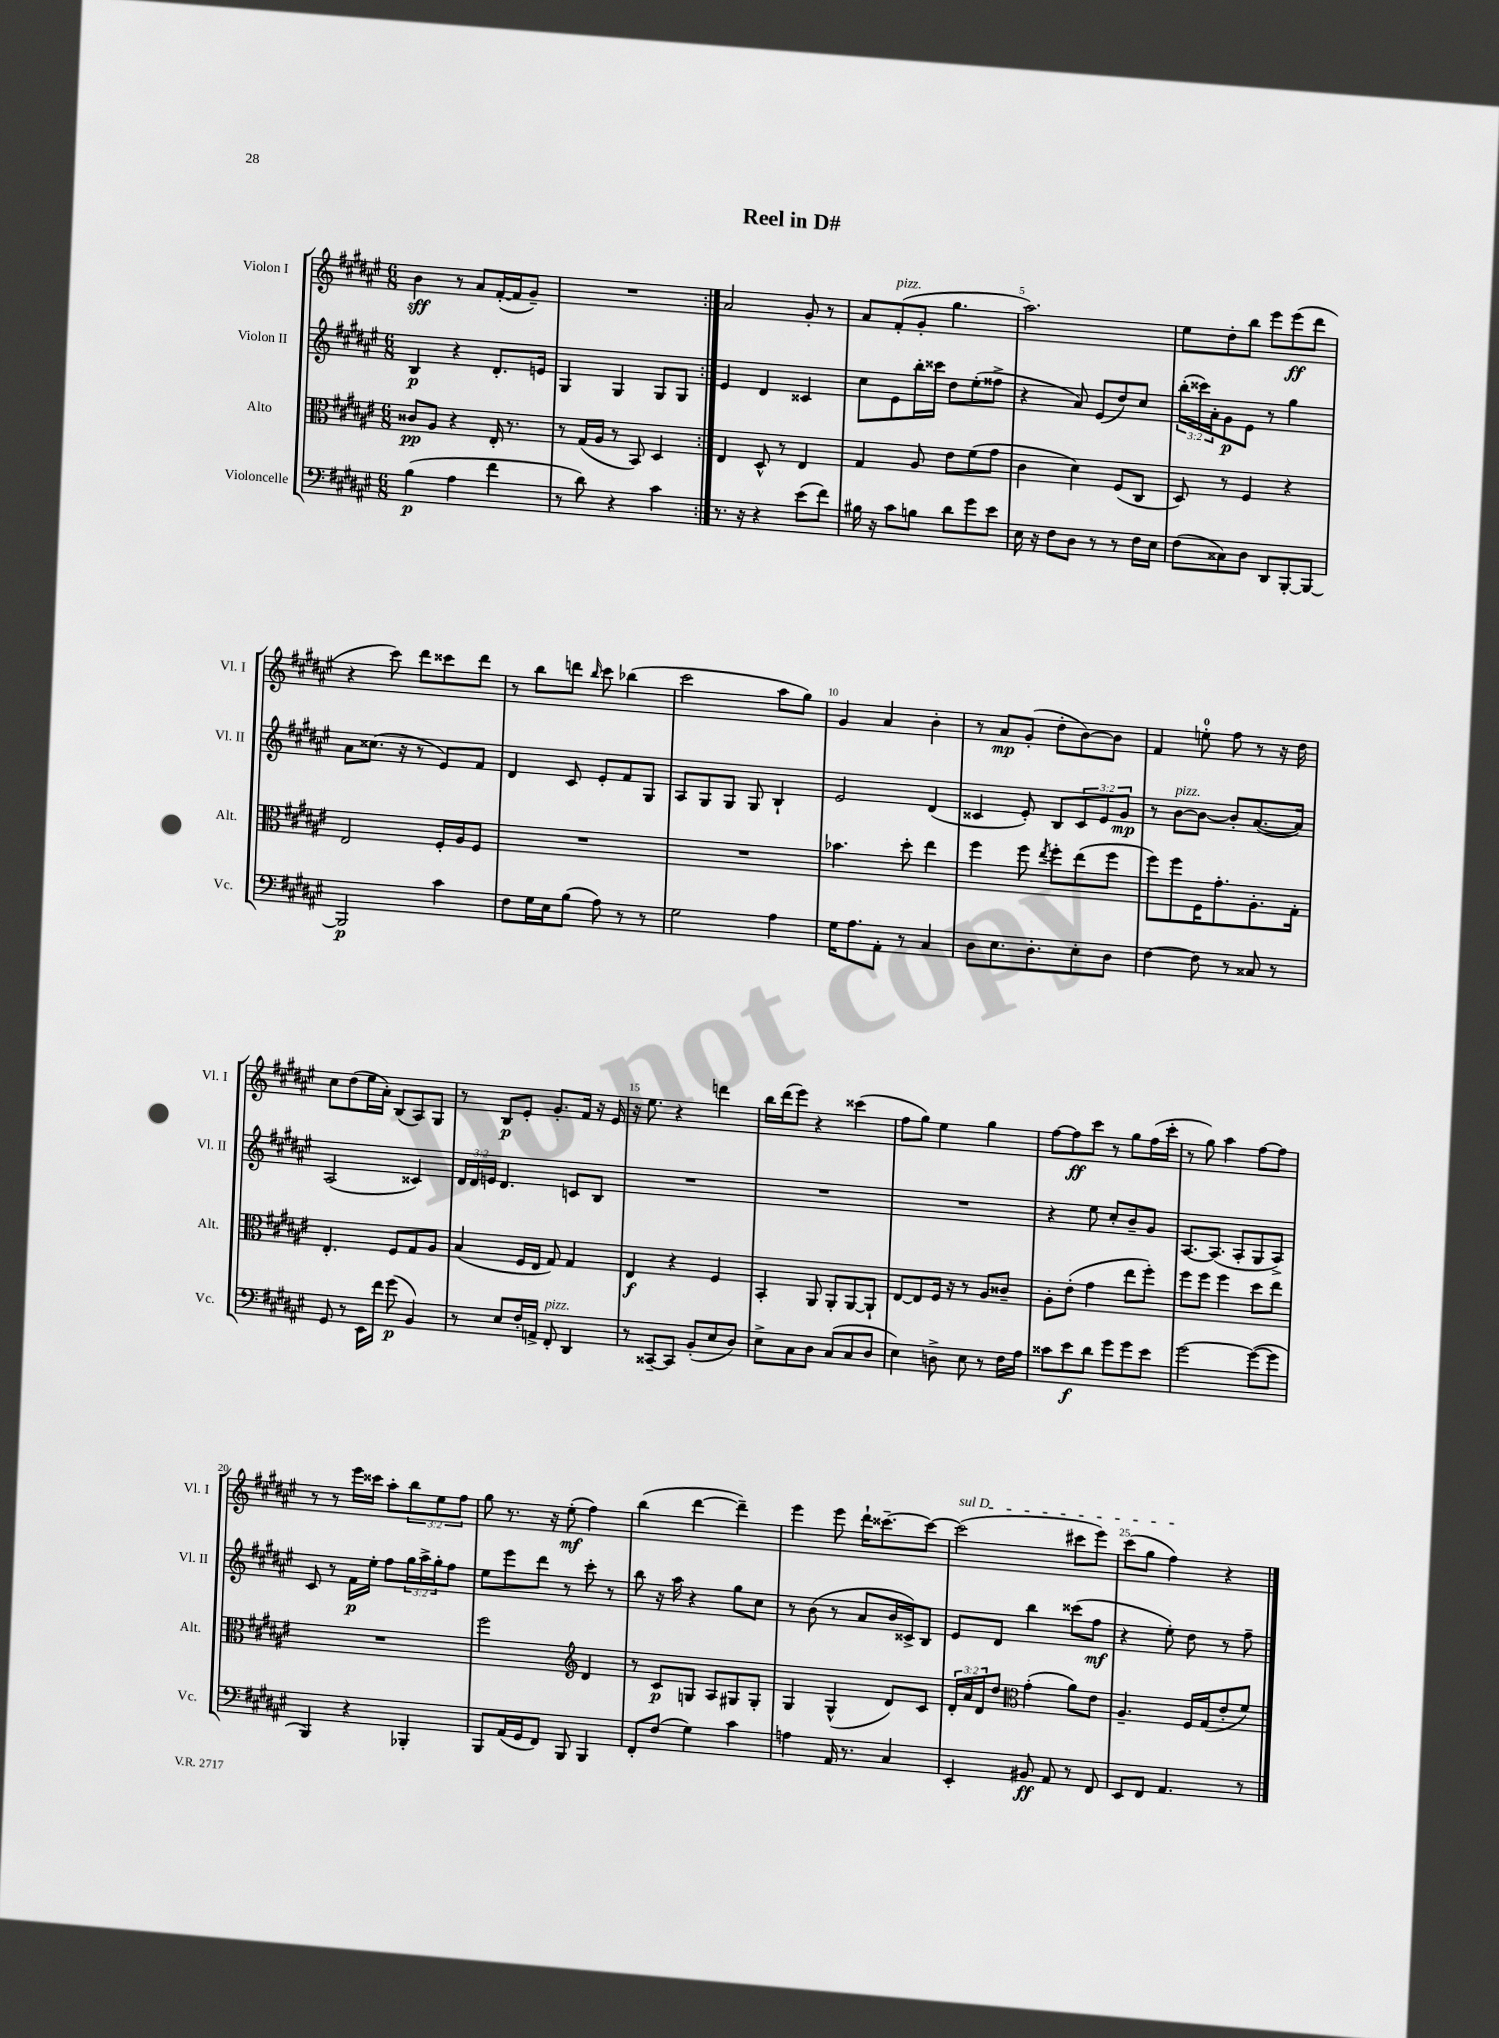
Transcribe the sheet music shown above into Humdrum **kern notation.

**kern	**kern	**kern	**kern
*staff4	*staff3	*staff2	*staff1
*clefF4	*clefC3	*clefG2	*clefG2
*k[f#c#g#d#a#e#]	*k[f#c#g#d#a#e#]	*k[f#c#g#d#a#e#]	*k[f#c#g#d#a#e#]
*M6/8	*M6/8	*M6/8	*M6/8
(4B	8c##	4B	4b
.	8A#	.	.
4A#	4r	4r	8r
.	.	.	8a#
4f#	16E#'	8.d#'	([16f#'
.	8.r	.	16f#]
.	.	.	8g#~)
.	.	16e	.
=	=	=	=
8r	8r	4G#	2.r
8d#)	(16G#	.	.
.	16A#	.	.
4r	8r	4G#	.
.	8BB)	.	.
4c#	4D#	8G#	.
.	.	8G#	.
=:|!	=:|!	=:|!	=:|!
8.r	4E#	4e#	2a#
16r	.	.	.
4r	8D#^^	4d#	.
.	8r	.	.
(8e#	4E#	4c##	8g#'
8f#)	.	.	8r
=	=	=	=
16B#	4G#	8cc#	8a#
16r	.	.	.
8c#	.	8e#	(8f#'
8B	8A#	16bb'	8g#'
.	.	16ccc##	.
8d#	8e#	8dd#	4.gg#
8g#	(8f#	(8ee#'	.
8e#	8g#	8ff##^	.
=	=	=	=
16E#	4c#	4r	2.aa#)
16r	.	.	.
8F#	.	.	.
8D#	4d#)	8a#)	.
8r	.	(8e#	.
8r	(8F#	8dd#)	.
16F#	8C#	8cc#	.
16E#	.	.	.
=	=	=	=
(8F#	8D#)	(24bb'	8ee#
.	.	24ccc##)	.
.	.	24a#'	.
8C##)	8r	8g#	8dd#'
8D#	4F#	8e#	8bb
8DD#	.	8r	8eee#
[8BBB'	4r	4gg#	(8eee#
8BBB_	.	.	8ddd#
=	=	=	=
2BBB]	2E#	8a#	4r
.	.	(8.cc##	.
.	.	.	8ccc#)
.	.	16r	.
.	.	8r	8ddd#
4c#	16F#'	8e#)	8ccc##
.	16A#	.	.
.	8F#	8f#	8ddd#
=	=	=	=
8F#	2.r	4d#	8r
16G#	.	.	8bb
16E#	.	.	.
(8B	.	8c#	8ddd
.	.	.	16qqbb
8A#)	.	8e#'	8ccc#
8r	.	8f#	(4bb-
8r	.	8G#	.
=	=	=	=
2G#	2.r	8A#	2ccc#
.	.	8G#	.
.	.	8G#	.
.	.	8G#	.
4A#	.	4B`	8aa#
.	.	.	8gg#)
=	=	=	=
16G#	4.b-	2e#	4g#
8.A#	.	.	.
8AA#'	.	.	4a#
8r	8dd#'	.	.
4C#	4ee#	(4d#	4b'
=	=	=	=
8D#	4ff#	4c##	8r
8.E#	.	.	8a#
.	8ff#	8e#')	(8g#'
8.D#'	.	.	.
.	8qee#	.	.
.	8ff#'	8B	8dd#'
8E#'	(8ee#	12c##	[8b)
.	.	12e#	.
8D#	8ff#	.	8b]
.	.	12g#	.
=	=	=	=
[4F#	8ff#)	8r	4f#
.	8ff#	[8b	.
8F#]	16F#	8b_	8ee'
.	8.g#'	.	.
8r	.	8b']	8ff#
8C##	8.A#'	([8.a#	8r
8r	.	.	16r
.	16G#'	16a#])	16dd#
=	=	=	=
8GG#	4.E#'	(2A#	8cc#
8r	.	.	(8dd#
16EE#	.	.	16ee#
16f#	.	.	16a#')
(8g#	8F#	.	(8B
4BB)	8G#	4c##)	8A#)
.	8A#	.	8G#
=	=	=	=
8r	(4B	24d#	8r
.	.	24d#	.
.	.	24e	.
8E#	.	4.d#	8B
16F#'	16F#	.	8e#'
16AA^	16E#	.	.
8FF#'	8G#)	.	8.g#'
4DD#	4G#	8c	.
.	.	.	16f#
.	.	8B	16r
.	.	.	16e#
=	=	=	=
8r	4E#	2.r	16r
.	.	.	8.ee#
[8CC##~	.	.	.
8CC##]	4r	.	4r
(8BB'	.	.	.
8E#	4F#	.	4ddd
8D#)	.	.	.
=	=	=	=
8E#^	4BB'	2.r	16bb
.	.	.	(16ddd#
8C#	.	.	8eee#)
8D#	8AA#	.	4r
(8C#	8AA#'	.	.
8C#	[8AA#	.	(4ccc##
8D#	8AA#`]	.	.
=	=	=	=
4E#)	[8E#	2.r	8ff#
.	8E#]	.	8gg#)
8D^	16F#	.	4ee#
.	16r	.	.
8E#	8r	.	.
8r	8A#	.	4gg#
16F#	8c##~	.	.
16A#	.	.	.
=	=	=	=
8c##	8A#'	4r	[8ff#
8e#	(8e#'	.	8ff#]
8d#	4g#	8ee#	8ccc#
8g#	.	8cc#'	8r
8g#	8ee#	8b~	8gg#
8e#	8ff#')	8g#	(16ff#
.	.	.	16ccc#'
=	=	=	=
[2g#	8ff#	[8.A#	8r
.	8ff#	.	8gg#)
.	.	(8.A#]	.
.	4ff#	.	4aa#
.	.	8A#'	.
(8g#_	8dd#	8G#	[8ff#
8g#]	8ee#	8A#^)	8ff#]
=	=	=	=
4BBB)	2.r	8c#	8r
.	.	8r	8r
4r	.	16f#	16eee#
.	.	16ee#'	16ccc##
.	.	8ff#	8aa#'
4BBB-'	.	24gg#	12bb
.	.	24aa#^	.
.	.	24gg#'	12ee#
.	.	8ff#	.
.	.	.	12ff#
=	=	=	=
8BBB	2ff#	8ee#	8gg#
(16AA#	.	8eee#	8.r
16GG#	.	.	.
8FF#)	.	8ddd#	.
.	.	.	16r
8BBB	.	8r	(8ee#'
*	*clefG2	*	*
4BBB	4d#	8ccc#'	4ff#)
.	.	8r	.
=	=	=	=
8FF#'	8r	8bb	(4bb
(8F#	8c#	16r	.
.	.	16aa#	.
4G#)	8G	4r	[4ddd#
.	8A#	.	.
4c#	8G#	8gg#	4ddd#~])
.	8G#'	8cc#	.
=	=	=	=
4A	4G#	8r	4eee#
.	.	(8b	.
16AA#	(4G#^^	8r	8eee#
8.r	.	.	.
.	.	8a#	16ddd#`
.	.	.	[8.ccc##~
4C#	8d#)	16b	.
.	.	16c##^)	.
.	8c#	8B	8ccc##_
=	=	=	=
4EE#'	24d#'	8e#	(2ccc##]
.	24a#	.	.
.	24d#	.	.
.	8dd#	8d#	.
*	*clefC3	*	*
8BB#	(4g#'	4bb	.
8AA#	.	.	.
8r	8a#)	(8ccc##	8ccc#
8FF#	8e#	8ff#	8eee#)
=	=	=	=
8EE#	4.A#~	4r	(8ccc#
8FF#	.	.	8gg#
4.AA#	.	8ee#')	4ff#)
.	16F#	8dd#	.
.	(16G#	.	.
.	8e#'	8r	4r
8r	8f#)	8ff#~	.
==	==	==	==
*-	*-	*-	*-
